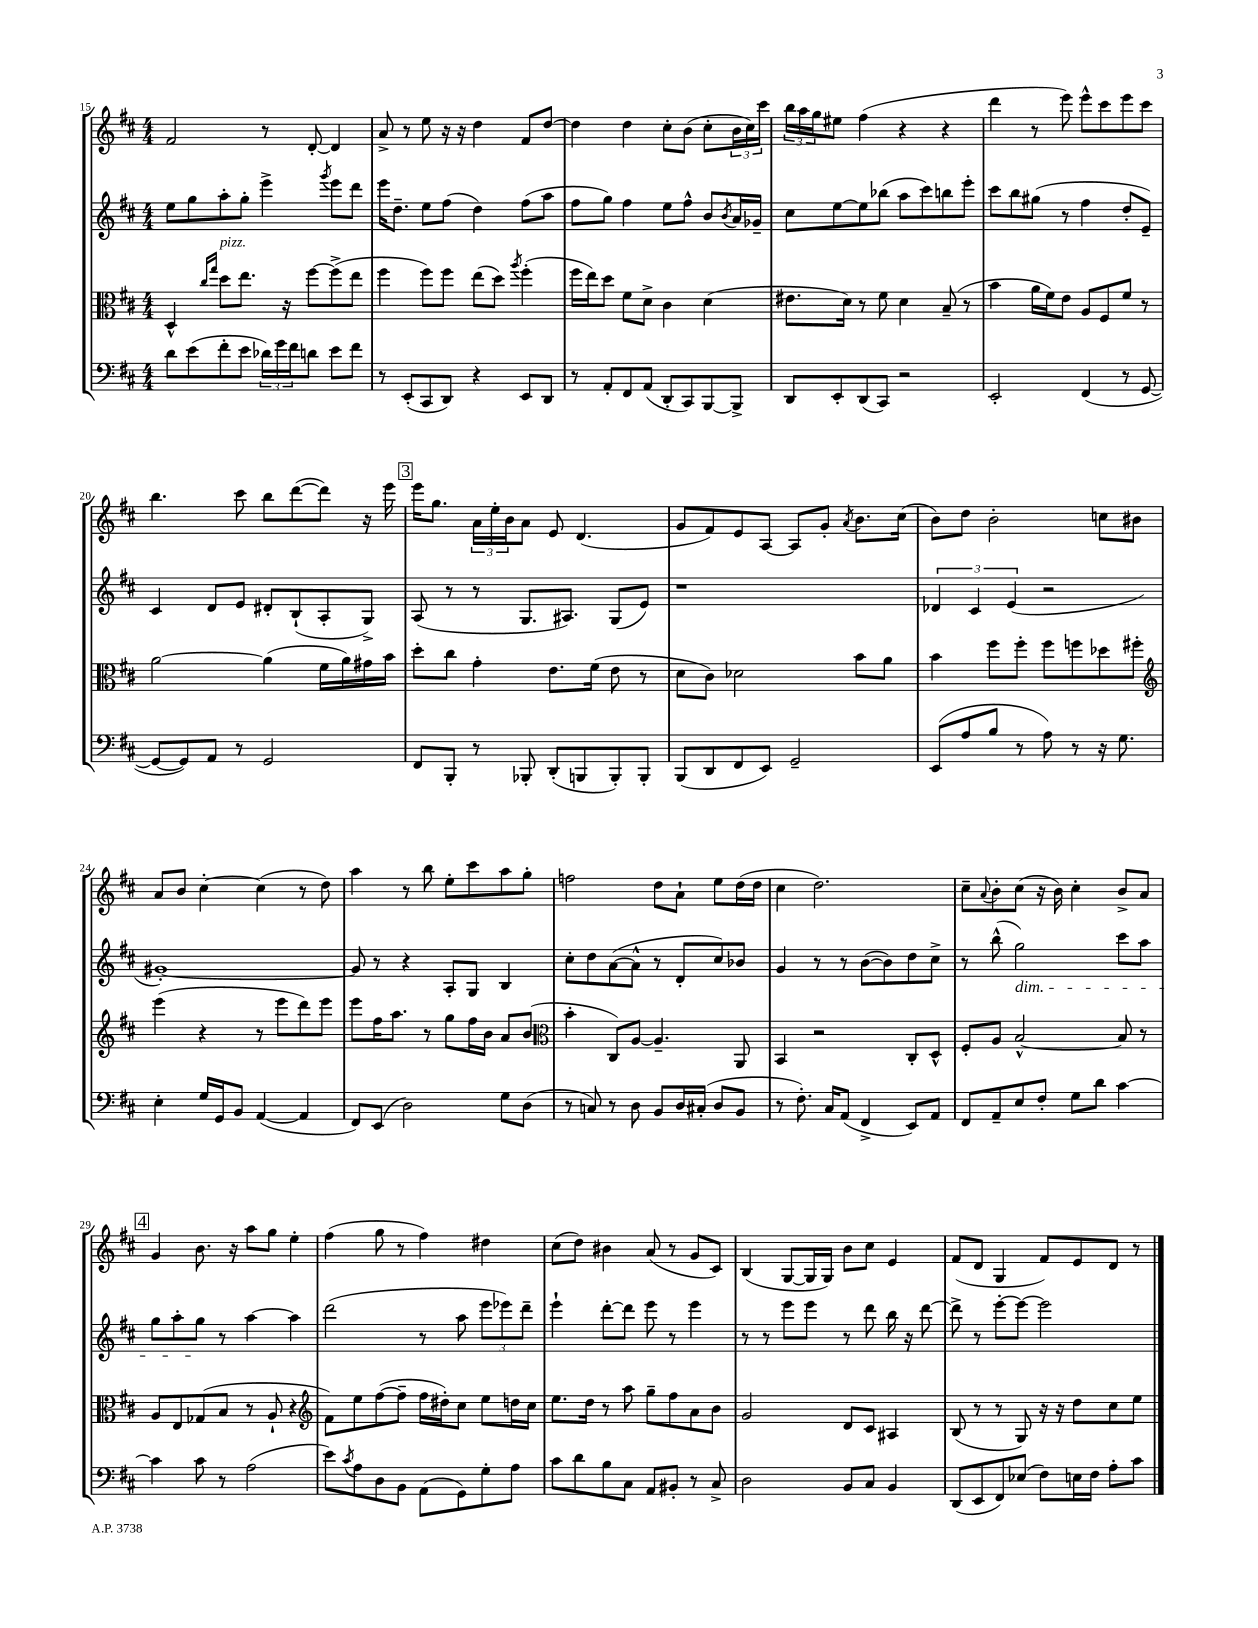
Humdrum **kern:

**kern	**kern	**kern	**kern
*staff4	*staff3	*staff2	*staff1
*clefF4	*clefC3	*clefG2	*clefG2
*k[f#c#]	*k[f#c#]	*k[f#c#]	*k[f#c#]
*M4/4	*M4/4	*M4/4	*M4/4
8d	4D^^	8ee	2f#
(8e	.	8gg	.
.	16qqcc#	.	.
.	16qqgg	.	.
8f#'	8dd	8aa'	.
8e	8.ee	8gg'	.
24d-)	.	4eee^	8r
24g	.	.	.
.	16r	.	.
24f#	.	.	.
8d	[8ff#	.	[8d'
.	.	8qggg	.
8e	(8ff#^]	8eee	4d]
8f#	8ee	8ddd	.
=	=	=	=
8r	4ff#	16eee	8a^
.	.	8.dd~	.
(8EE'	.	.	8r
8CC#	8ff#)	8ee	8ee
8DD)	8ff#	(8ff#	16r
.	.	.	16r
4r	(8ee	4dd)	4dd
.	8dd)	.	.
.	8qaa	.	.
8EE	(4ff#'	(8ff#	8f#
8DD	.	8aa	[8dd
=	=	=	=
8r	16ff#	8ff#	4dd]
.	16ee)	.	.
8AA'	8dd	8gg)	.
8FF#	8f#	4ff#	4dd
(8AA	8d^	.	.
8DD'	4c#	8ee	8cc#'
8CC#)	.	8ff#^^	(8b
[8BBB	(4d	8b	8cc#'
.	.	8qb	.
8BBB^]	.	16a	24b
.	.	.	24cc#)
.	.	16g-~	.
.	.	.	24ccc#
=	=	=	=
8DD	8.e#	8cc#	24bb
.	.	.	24aa
.	.	.	24gg
8EE'	.	[8ee	8ee#
.	16d)	.	.
(8DD	8r	8ee]	(4ff#
8CC#)	8f#	(8bb-	.
2r	4d	8aa	4r
.	.	8ccc#)	.
.	(8B~	8bb	4r
.	8r	8eee'	.
=	=	=	=
2EE'	4b	8ccc#	4ddd
.	.	8bb	.
.	16a	(8gg#	8r
.	16f#)	.	.
.	8e	8r	8eee)
(4FF#	8A	4ff#	8eee^^
.	8F#	.	8ccc#
8r	8f#	8dd'	8eee
[8GG	8r	8e~)	8ccc#
=	=	=	=
8GG_	[2a	4c#	4.bb
8GG])	.	.	.
8AA	.	8d	.
8r	.	8e	8ccc#
2GG	(4a]	8d#'	8bb
.	.	(8B`	([8ddd
.	16f#	8A'	8ddd])
.	16a)	.	.
.	16g#	8G^)	16r
.	16b	.	16eee
=	=	=	=
8FF#	8dd'	(8A	16eee
.	.	.	8.gg
8BBB'	8cc#	8r	.
8r	4g'	8r	24a
.	.	.	24ee'
.	.	.	24b
8BBB-'	.	8.G	8a
(8DD'	8.e	.	8e
.	.	8.A#)	.
8BBB	.	.	(4.d
.	(16f#	.	.
8BBB')	8e	(8G	.
8BBB'	8r	8e)	.
=	=	=	=
(8BBB	8d	1r	8g
8DD	8c#)	.	8f#)
8FF#	2d-	.	8e
8EE)	.	.	[8A
2GG~	.	.	8A]
.	.	.	8g'
.	.	.	8qa
.	8b	.	8.b
.	8a	.	.
.	.	.	(16cc#
=	=	=	=
(8EE	4b	6d-	8b)
8A	.	.	8dd
.	.	6c#	.
8B	8ff#	.	2b'
.	.	(6e	.
8r	8ff#'	.	.
8A)	8ff#	2r	.
8r	8ff	.	.
16r	8dd-	.	8cc
8.G	.	.	.
.	8ff#'	.	8b#
=	=	=	=
*	*clefG2	*	*
4E'	(4eee	[1g#')	8a
.	.	.	8b
16G	4r	.	[4cc#'
16GG	.	.	.
8BB	.	.	.
([4AA	8r	.	(4cc#]
.	8eee	.	.
4AA]	8ddd)	.	8r
.	8eee	.	8dd)
=	=	=	=
8FF#)	8eee	8g#]	4aa
(8EE	16ff#	8r	.
.	8.aa	.	.
2D)	.	4r	8r
.	8r	.	8bb
.	8gg	8A'	8ee'
.	16ff#	8G	8ccc#
.	16b	.	.
8G	8a	4B	8aa
(8D	(8b	.	8gg'
=	=	=	=
*	*clefC3	*	*
8r	4b'	8cc#'	2ff
8C)	.	8dd	.
8r	8C#)	([8a	.
8D	[8A	8a^^]	.
8BB	4.A~]	8r	8dd
16D	.	8d'	8a`
(16C#'	.	.	.
8D	.	8cc#)	8ee
8BB	8AA	8b-	(16dd
.	.	.	16dd
=	=	=	=
8r	4BB	4g	4cc#
8.F#')	.	.	.
.	2r	8r	2.dd)
16C#	.	.	.
(8AA	.	8r	.
4FF#^	.	([8b	.
.	.	8b])	.
8EE)	8C#'	8dd	.
8AA	8D^^	8cc#^	.
=	=	=	=
8FF#	8F#'	8r	8cc#~
.	.	.	8qqa
8AA~	8A	(8bb^^	8b'
8E	[2B^^	2gg)	(8cc#
8F#'	.	.	16r
.	.	.	16b)
8G	.	.	4cc#'
8d	.	.	.
[4c#	8B]	8ccc#	8b^
.	8r	8aa	8a
=	=	=	=
4c#]	8A	8gg	4g
.	8E	8aa'	.
8c#	(8G-	8gg	8.b
8r	8B	8r	.
.	.	.	16r
(2A	8r	[4aa	8aa
.	8A`	.	8gg
.	4r	4aa]	4ee'
=	=	=	=
*	*clefG2	*	*
8e)	8f#)	(2ddd	(4ff#
8qc#	.	.	.
8A	8ee	.	.
8D	([8ff#	.	8gg
8BB	8ff#~]	.	8r
(8AA	16ff#	8r	4ff#)
.	16dd#')	.	.
8GG)	8cc#	8aa	.
8G'	8ee	12eee	4dd#
.	.	12eee-)	.
8A	16dd	.	.
.	.	12ddd~	.
.	16cc#	.	.
=	=	=	=
8c#	8.ee	4eee`	(8cc#
8d	.	.	8dd)
.	16dd	.	.
8B	8r	[8ddd'	4b#
8C#	8aa	8ddd]	.
8AA	8gg~	8eee	(8a
8BB#'	8ff#	8r	8r
8r	8a	4eee	8g
8C#^	8b	.	8c#)
=	=	=	=
2D	2g	8r	(4B
.	.	8r	.
.	.	8eee	[8G
.	.	8eee	16G]
.	.	.	16G)
8BB	8d	8r	8b
8C#	8c#	8ddd	8cc#
4BB	4A#	16bb	4e
.	.	16r	.
.	.	[8ddd	.
=	=	=	=
(8DD	(8B	8ddd^]	(8f#
8EE	8r	8r	8d
8FF#)	8r	[8eee'	4G
(8E-	8G)	8eee_	.
8F#)	16r	2eee]	8f#)
.	16r	.	.
16E	8dd	.	8e
16F#	.	.	.
8A'	8cc#	.	8d
8c#	8ee	.	8r
==	==	==	==
*-	*-	*-	*-
